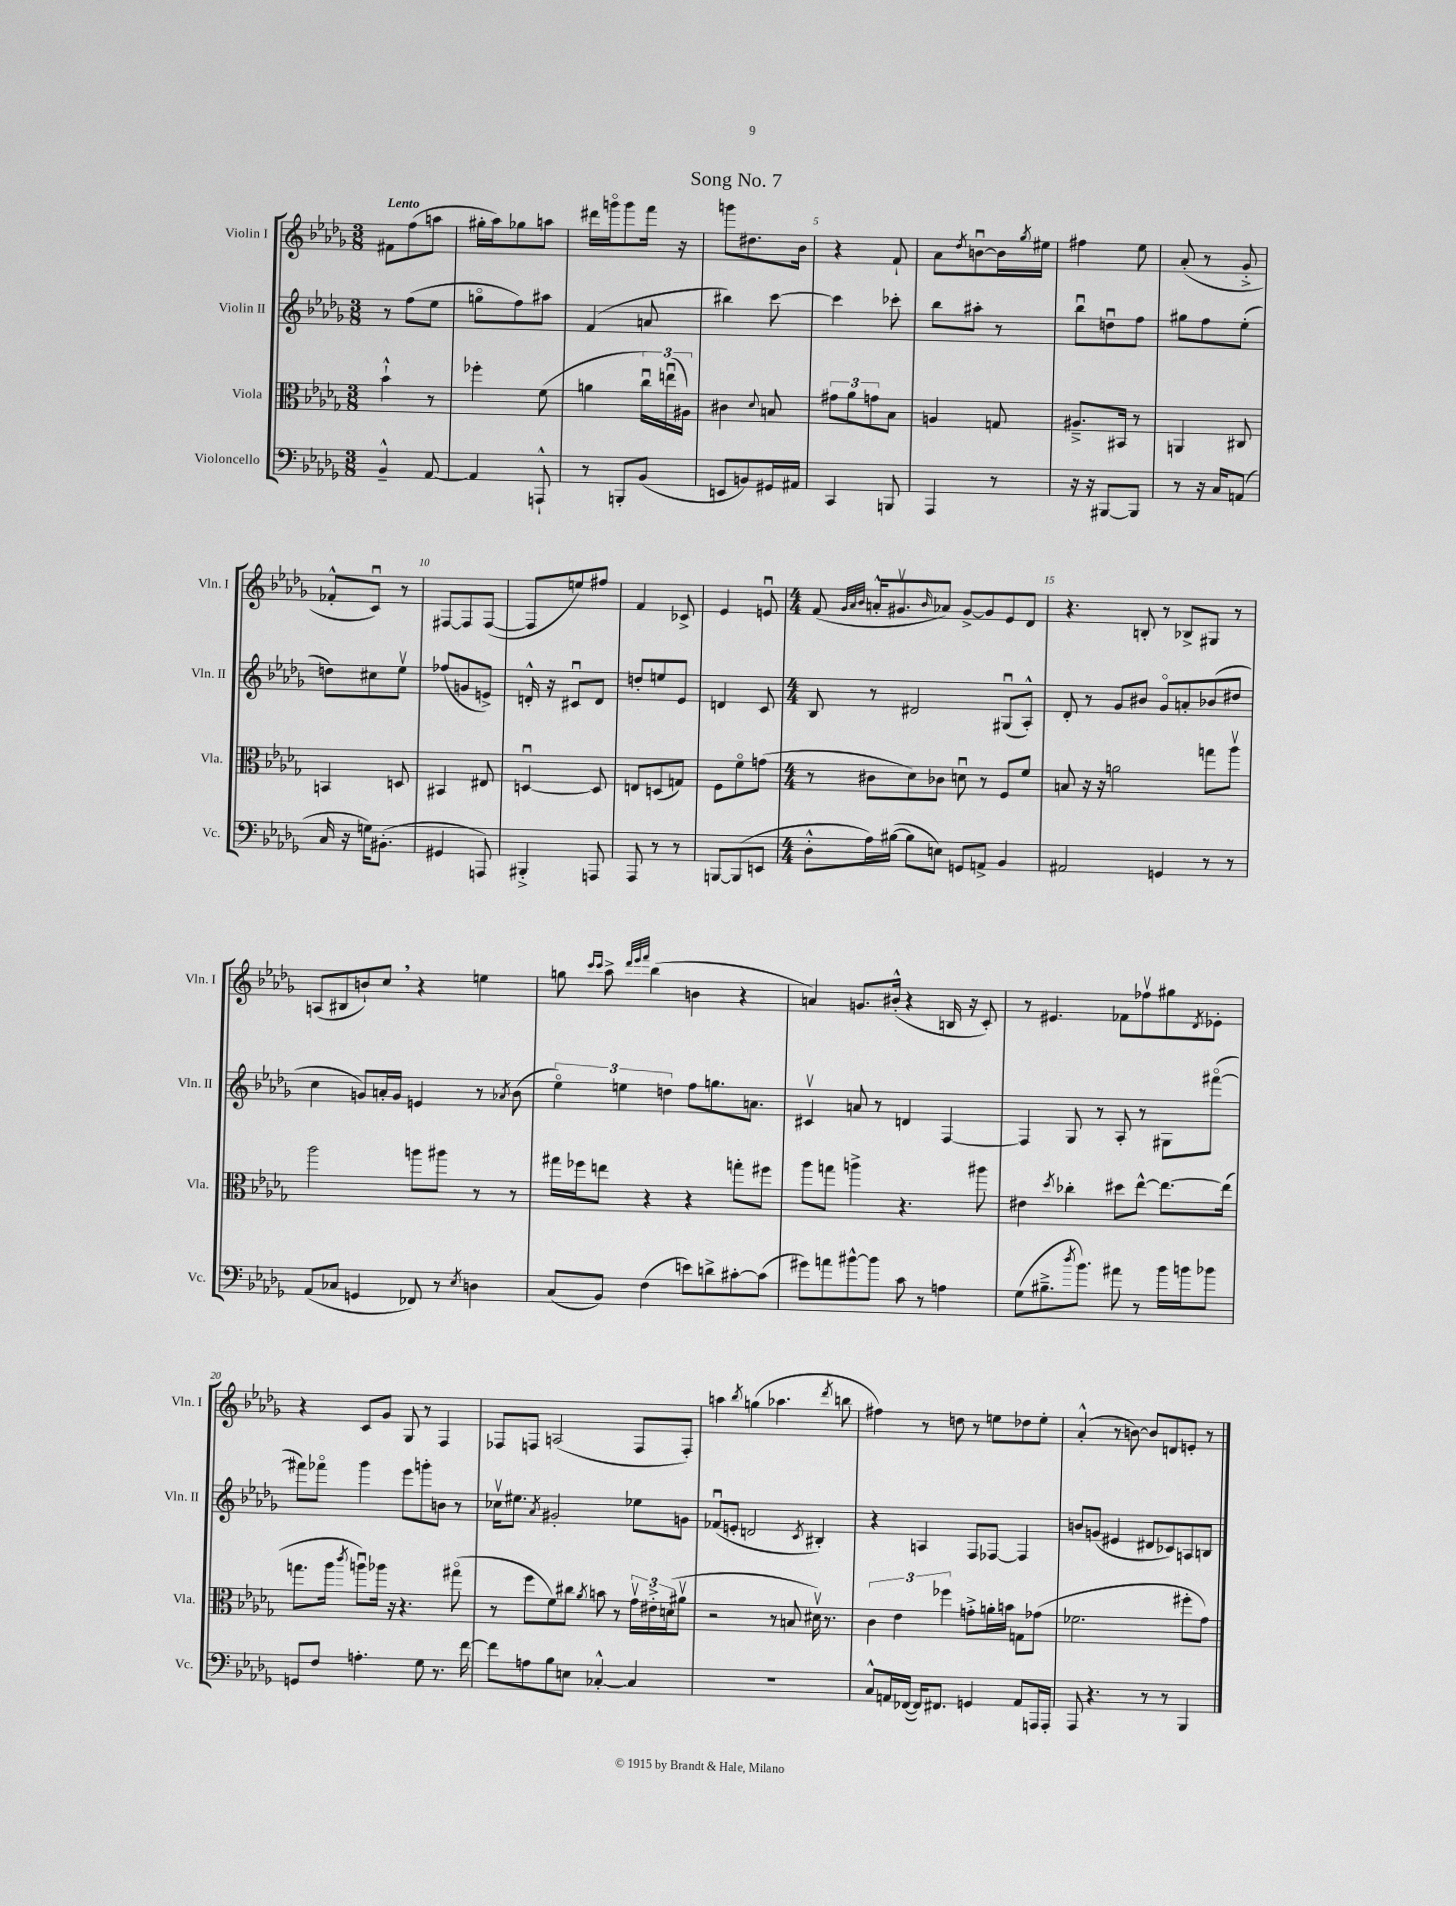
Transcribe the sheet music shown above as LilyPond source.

\header { title = "Song No. 7" }
<<
\new StaffGroup <<
\new Staff = "s0" \with { instrumentName = "Violin I" shortInstrumentName = "Vln. I" } {
    \clef treble \key des \major \numericTimeSignature \time 3/8 \tempo "Lento"
    fis'8 f''8( a''8 |
    gis''16-. aes''16) ges''8 a''8 |
    dis'''16 g'''16\flageolet g'''8 f'''16 r16 |
    g'''8 dis''8. bes'16 |
    r4 f'8-! |
    aes'8 \acciaccatura { des''8 } b'8~\downbow b'16 \acciaccatura { ges''8 } eis''16 |
    fis''4 ees''8 |
    aes'8-.( r8 ges'8-.-> |
    fes'8-.-^ c'8\downbow) r8 |
    fis8~ fis8 fis8~( |
    fis8 e''8) fis''8 |
    f'4 ces'8-> |
    ees'4 e'8\downbow |
    \numericTimeSignature \time 4/4 f'8( \grace { ges'32 aes'32 bes'32 } a'16-.-^ gis'8.\upbow \grace { bes'16 } aes'8) gis'8~-> gis'8 ees'8 des'8 |
    r4. b8-. r8 bes8-> gis8 r8 |
    a8( bis8 b'8-!) c''8 \breathe r4 e''4 |
    g''8 \grace { c'''16 c'''16 } aes''8-> \grace { des'''32 ees'''32 f'''32 } bes''4( b'4 r4 |
    a'4) g'8. bis'16-.-^( r4 b16 r16 c'8-.) |
    r8 eis'4. fes'8 fes''8\upbow gis''8 \acciaccatura { des'8 } ees'8-. |
    r4 c'8 ges'8 ges8 r8 f4 |
    fes8 f8 a2( f8 f8-.) |
    a''4 \acciaccatura { bes''8 } g''4( aes''4. \acciaccatura { des'''8 } b''8 |
    fis''4) r8 d''8 r8 e''8 des''8 e''8-. |
    aes'4-.-^( r8 b'8~) b'8 d'8 e'8-. r8 \bar "|." |
}
\new Staff = "s1" \with { instrumentName = "Violin II" shortInstrumentName = "Vln. II" } {
    \clef treble \key des \major \numericTimeSignature \time 3/8
    r8 f''8( ees''8 |
    g''8\flageolet f''8) ais''8 |
    f'4( a'8 |
    bis''4) c'''8~ |
    c'''4 ces'''8-. |
    bes''8 ais''8-. r8 |
    bes''8\downbow d''8\downbow f''8 |
    gis''8 f''8 ees''8-.( |
    d''8) cis''8 ees''8\upbow |
    fes''8( g'8 e'8->) |
    d'16-.-^ r16 cis'8\downbow d'8 |
    d''8-. e''8 ees'8 |
    d'4 c'8 |
    \numericTimeSignature \time 4/4 bes8 r8 dis'2 gis8\downbow( aes8-.-^) |
    des'8-. r8 ges'8 bis'8 ges'8\flageolet a'8-. bes'8( dis''8 |
    c''4 g'8) a'16-. g'16 e'4 r8 \acciaccatura { aes'8 } bes'8( |
    \tuplet 3/2 { ees''4\flageolet) e''4 d''4 } f''8 g''8. a'8. |
    cis'4\upbow a'8 r8 d'4 f4~ |
    f4 ges8 r8 aes8-. r8 gis8 fis'''8~\flageolet( |
    fis'''8) fes'''8\flageolet ges'''4 ees'''8 g'''8-. b'8 r8 |
    ces''16\upbow eis''8. \acciaccatura { aes'8 } gis'2-. ees''8 g'8 |
    fes'8\downbow( e'8-. d'2 \acciaccatura { c'8 } bis4-.) |
    r4 a4 f8 fes8~ fes4 |
    b'8 g'8( eis'4 dis'8 ces'8) a8 b8 \bar "|." |
}
\new Staff = "s2" \with { instrumentName = "Viola" shortInstrumentName = "Vla." } {
    \clef alto \key des \major \numericTimeSignature \time 3/8
    bes'4-!-^ r8 |
    fes''4-. f'8( |
    a'4 \tuplet 3/2 { c''16\downbow) e''16\downbow( ais16) } |
    cis'4 \appoggiatura { des'8 } b8 |
    \tuplet 3/2 { gis'8 aes'8 g'8 } bes8 |
    a4 g8 |
    ais8.---> bis,16 r8 |
    a,4 cis8 |
    b,4 d8 |
    bis,4 eis8 |
    d4~\downbow d8 |
    e8 d8( g8) |
    f8 f'8\flageolet g'8( |
    \numericTimeSignature \time 4/4 r8 cis'8 des'8) ces'8 d'8\downbow r8 f8 f'8 |
    b8 r16 r16 a'2 g''8 aes''8\upbow |
    aes''2 a''8 ais''8 r8 r8 |
    gis''16 fes''16 e''8 r4 r4 g''8-. fis''8 |
    aes''8 g''8 a''4-> r4. ais''8 |
    eis'4 \acciaccatura { des''8 } ces''4-. dis''8 ees''8~-^ ees''8.~ ees''16( |
    g''8. aes''16 \acciaccatura { c'''8 } a''8\downbow) aes''16 r16 r4. gis''8\flageolet( |
    r8 f''8 f'8) cis''8 \acciaccatura { aes'8 } b'8 r8 \tuplet 3/2 { ges'16\upbow eis'16-.-> d'16( } ais'8\upbow |
    r2 r8 b8 dis'16\upbow) r8. |
    \tuplet 3/2 { c'4 ees'4 fes''4 } g'8-.-> a'16-. b'16 g8 ges'8( |
    fes'2. fis''8-. ges'8) \bar "|." |
}
\new Staff = "s3" \with { instrumentName = "Violoncello" shortInstrumentName = "Vc." } {
    \clef bass \key des \major \numericTimeSignature \time 3/8
    bes,4---^ aes,8~ |
    aes,4 a,,8-!-^ |
    r8 b,,8-. bes,8( |
    e,8 b,8) gis,16 ais,16 |
    c,4 b,,8 |
    aes,,4 r8 |
    r16 r16 bis,,8~ bis,,8 |
    r8 r16 c16 a,8( |
    c16 r16 g16) bis,8.-.( |
    gis,4 a,,8) |
    bis,,4-.-> a,,8 |
    aes,,8 r8 r8 |
    b,,8~ b,,8( e,8 |
    \numericTimeSignature \time 4/4 des8-.-^ aes16) bis16~( bis8 e8) g,8 a,8-> bes,4 |
    ais,2 g,4 r8 r8 |
    aes,8( ces8 g,4 fes,8) r8 \acciaccatura { ees8 } d4 |
    c8( bes,8) f4( e'8) d'8-> cis'8~-. cis'8( |
    gis'8) a'8 bis'8~-^ bis'8 c'8 r8 a4 |
    ges8( bis8.---> \acciaccatura { des''8 } bes'8.) ais'8 r8 bes'16 b'16 bes'8 |
    g,8 f8 a4.-. ges8 r8. f'16~ |
    f'8 a8 bes8 e8 ces4~-.-^ ces4 |
    R1 |
    c8-^ a,16 fes,16~( fes,16) fis,8. g,4 a,8 a,,16 a,,16-. |
    aes,,8 r4. r8 r8 bes,,4 \bar "|." |
}
>>
>>
\layout { \context { \Score \override BarNumber.break-visibility = ##(#f #t #t) barNumberVisibility = #(every-nth-bar-number-visible 5) } }
